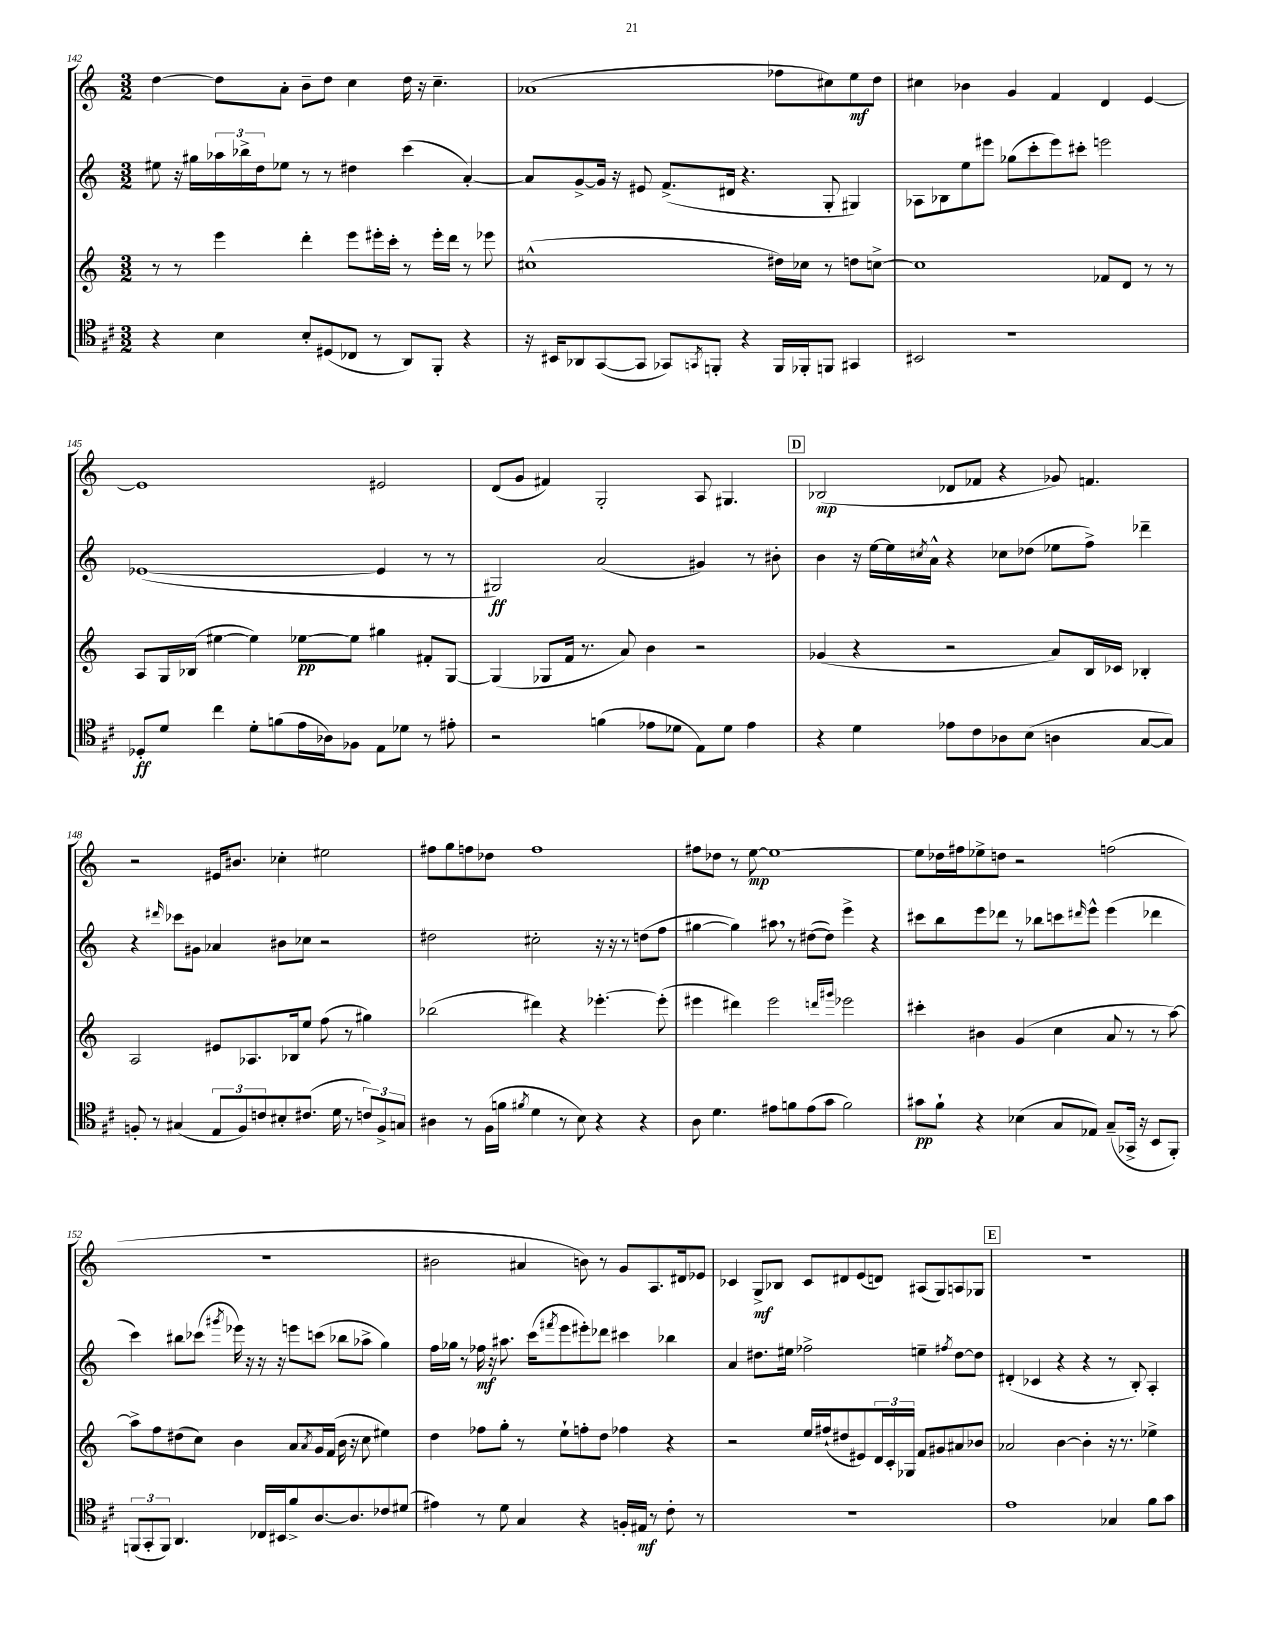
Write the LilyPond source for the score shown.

<<
\new StaffGroup <<
\new Staff = "s0" {
    \clef treble \key c \major \numericTimeSignature \time 3/2
    d''4~ d''8 a'8-. b'8-- d''8 c''4 d''16 r16 c''4.-- |
    aes'1( fes''8 cis''8) e''8\mf d''8 |
    cis''4 bes'4 g'4 f'4 d'4 e'4~ |
    e'1 eis'2 |
    d'8( g'8 fis'4) g2-. a8 gis4. |
    \mark \markup { \box "D" } bes2\mp( des'8 fes'8 r4 ges'8) f'4. |
    r2 eis'16 bis'8. ces''4-. eis''2 |
    fis''8 g''8 f''8 des''8 f''1 |
    fis''8 des''8 r8 e''8~\mp e''1~ |
    e''8 des''16 fis''16 ees''8-> d''8 r2 f''2( |
    R1. |
    bis'2 ais'4 b'8) r8 g'8 a8. dis'16 ees'8 |
    ces'4 g8->\mf bes8 ces'8 dis'8 e'8( d'8) ais8( g8) a8 ges8 |
    \mark \markup { \box "E" } R1. \bar "|." |
}
\new Staff = "s1" {
    \clef treble \key c \major \numericTimeSignature \time 3/2
    eis''8 r16 gis''16 \tuplet 3/2 { aes''16 bes''16-> d''16 } ees''8 r8 r8 dis''4 c'''4( a'4~-.) |
    a'8 g'8~-> g'16 r16 eis'8 f'8.->( dis'16 r4. g8-. gis4) |
    aes8 bes8 e''8 eis'''8 ges''8( c'''8-. eis'''8) cis'''8-. e'''2 |
    ees'1~( ees'4 r8 r8 |
    gis2\ff) a'2( gis'4) r8 bis'8-. |
    \mark \markup { \box "D" } b'4 r16 e''16~ e''16 \acciaccatura { cis''8 } a'16-^ r4 ces''8 des''8( ees''8 f''8->) des'''4-- |
    r4 \grace { dis'''16 } ces'''8 gis'8 aes'4 bis'8 ces''8 r2 |
    dis''2 cis''2-. r16 r16 r8 d''8( f''8 |
    gis''4~ gis''4) ais''8 \breathe r8 dis''8~( dis''8) e'''4-> r4 |
    cis'''8 b''8 e'''8 des'''8 r8 bes''8 c'''8 \grace { dis'''16 } e'''8-^ e'''4( des'''4 |
    c'''4) bis''8 ces'''8( \acciaccatura { gis'''8 } ees'''16) r16 r16 r16 e'''8 c'''8( bes''8 aes''8-> g''4) |
    f''16 ges''16 r8 fes''16\mf r16 ais''8. c'''16( \acciaccatura { fis'''8 } e'''8 eis'''8-.) des'''8 cis'''4 bes''4 |
    a'4 dis''8. eis''16 fes''2-> e''4-- \acciaccatura { fis''8 } dis''8~ dis''8 |
    \mark \markup { \box "E" } dis'4-.( ces'4 r4 r4 r8 b8-.) a4-. \bar "|." |
}
\new Staff = "s2" {
    \clef treble \key c \major \numericTimeSignature \time 3/2
    r8 r8 e'''4 d'''4-. e'''8 eis'''16-. c'''16-. r8 eis'''16-. d'''16 r8 ees'''8 |
    cis''1-^( dis''16) ces''16 r8 d''8 c''8~-> |
    c''1 fes'8 d'8 r8 r8 |
    a8 g16 bes16( eis''4~ eis''4) ees''8~\pp ees''8 gis''4 fis'8-. g8~ |
    g4( ges8 f'16 r8. a'8) b'4 r2 |
    \mark \markup { \box "D" } ges'4( r4 r2 a'8) b16 ces'16 bes4-. |
    a2 eis'8 aes8. bes16 e''8 f''8( r8 gis''4) |
    bes''2( dis'''4) r4 ees'''4.~-. ees'''8-.( |
    eis'''4 dis'''4) eis'''2 \grace { d'''16 gis'''16 } ees'''2 |
    cis'''4-. bis'4 g'4( c''4 a'8 r8 r8 a''8~) |
    a''8-> f''8 dis''8( c''8) b'4 a'8 \acciaccatura { a'8 } g'16 f'16( b'16 r16 c''8 eis''4) |
    d''4 fes''8 g''8-. r8 e''8-! f''8-. d''8 fes''4 r4 |
    r2 e''16 fis''16-!( dis''8 eis'8) \tuplet 3/2 { d'16 c'16-. ges16 } f'8 gis'8 ais'8 bes'8 |
    \mark \markup { \box "E" } aes'2 b'4~ b'4-. r16 r8. ees''4-> \bar "|." |
}
\new Staff = "s3" {
    \clef tenor \key d \major \numericTimeSignature \time 3/2
    r4 b4 b8-. dis8( ces8 r8 a,8) fis,8-. r4 |
    r16 bis,16 aes,8 g,8~( g,8 ges,8) \acciaccatura { g,8 } f,8-. r4 f,16 fes,16-. f,8 gis,4 |
    bis,2 r1 |
    des8-.\ff d'8 cis''4 d'8-. f'8( e'16 aes16) fes8 e8 des'8 r8 eis'8-. |
    r2 f'4( ees'8 des'8 e8) des'8 ees'4 |
    \mark \markup { \box "D" } r4 d'4 ees'8 cis'8 aes8 b8( a4 g8~ g8) |
    f8-. r8 gis4( \tuplet 3/2 { e8 f8) c'8 } bis8-. cis'8.( d'16 r8 \tuplet 3/2 { c'8) f8-> g8 } |
    ais4 r8 fis16( f'16 \acciaccatura { fis'8 } d'4 r8 b8) r4 r4 |
    a8 d'4. eis'8 f'8 eis'8( g'8 f'2) |
    gis'8\pp fis'8-! r4 bes4( g8 ees8) g8--( ges,16-> r16 b,8 fis,8-.) |
    \tuplet 3/2 { f,8( g,8-. f,8) } a,4. ces16 bis,16 fis'8-> a8.~ a8. ces'8 dis'8( |
    eis'4) r8 d'8 g4 r4 f16-. eis16\mf r8 cis'8-. r8 |
    R1. |
    \mark \markup { \box "E" } e'1 ges4 fis'8 g'8 \bar "|." |
}
>>
>>
\layout { \context { \Score currentBarNumber = #142 } }
